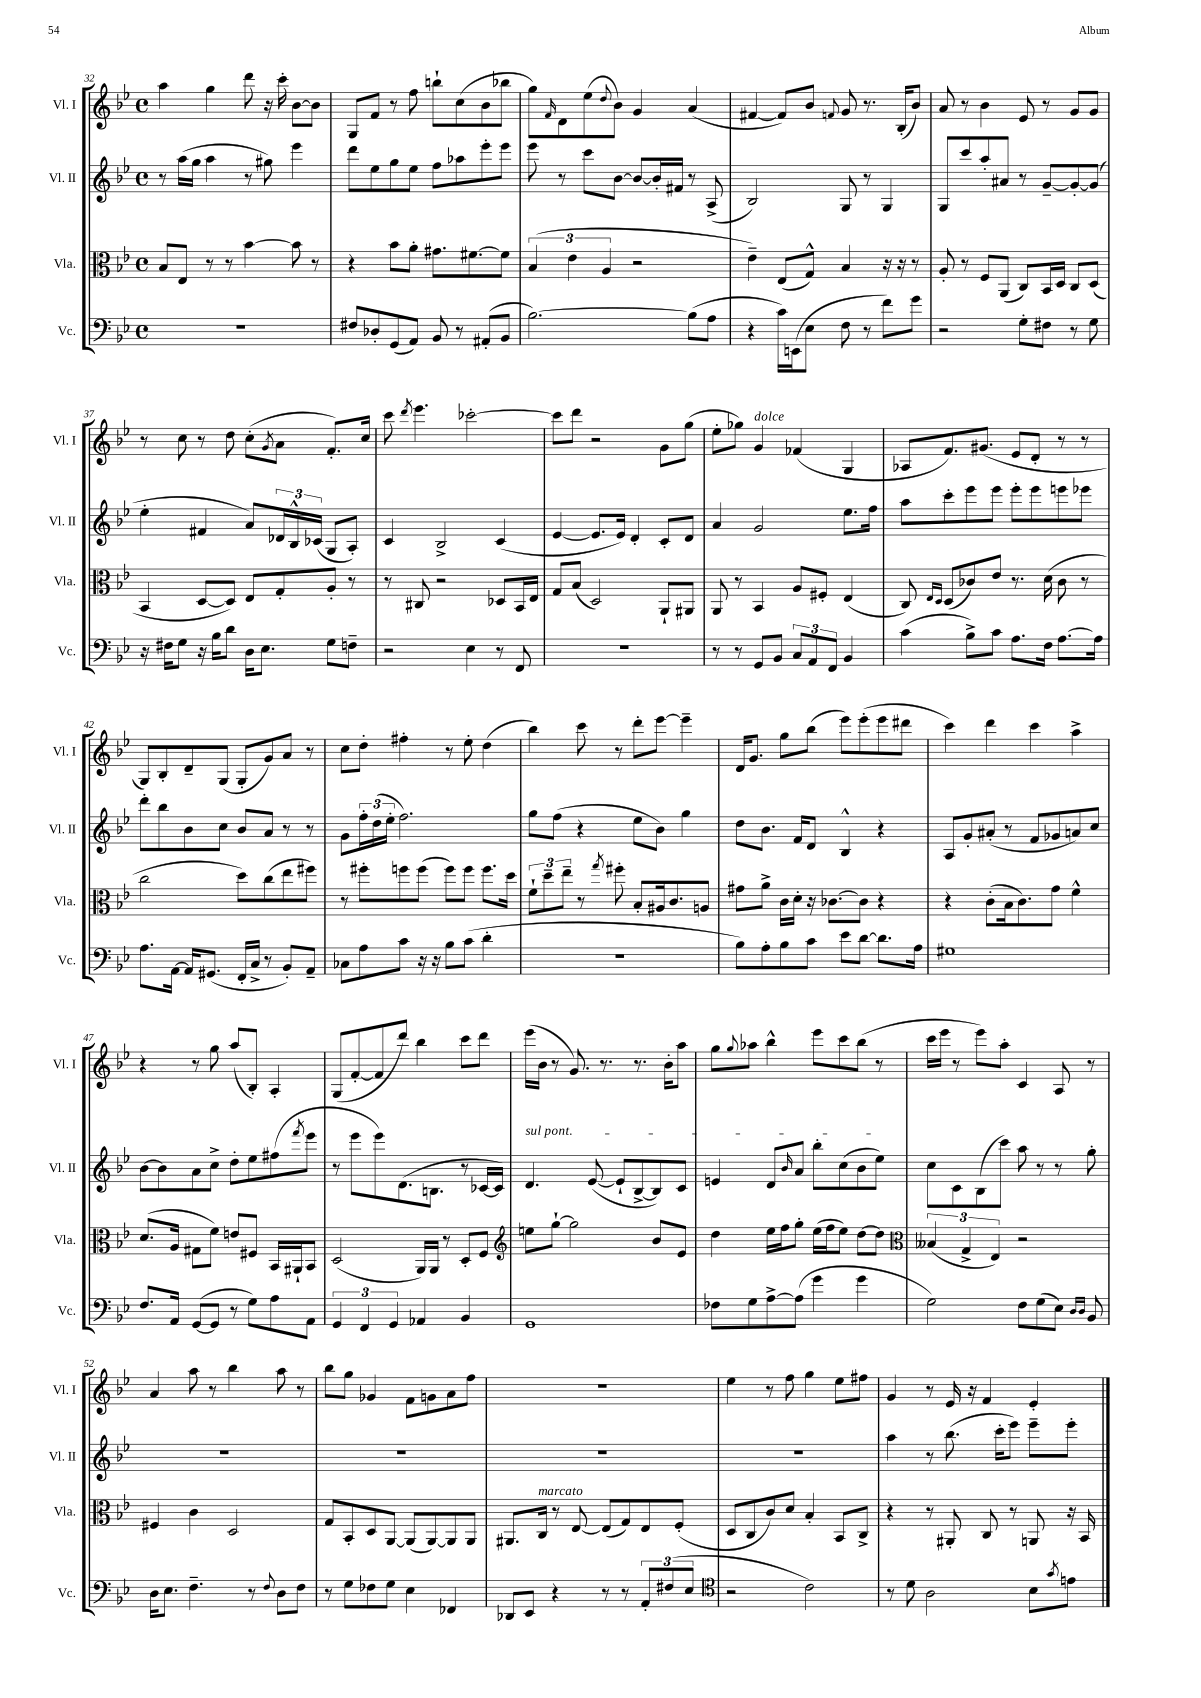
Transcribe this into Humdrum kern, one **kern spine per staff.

**kern	**kern	**kern	**kern
*part4	*part3	*part2	*part1
*staff4	*staff3	*staff2	*staff1
*I"Vc.	*I"Vla.	*I"Vl. II	*I"Vl. I
*I'Vc.	*I'Vla.	*I'Vl. II	*I'Vl. I
*clefF4	*clefC3	*clefG2	*clefG2
*k[b-e-]	*k[b-e-]	*k[b-e-]	*k[b-e-]
*M4/4	*M4/4	*M4/4	*M4/4
*met(c)	*met(c)	*met(c)	*met(c)
=32	=32	=32	=32
1r	8B-/L	8r	4aa\
.	8E-/J	(16aa\LL	.
.	.	16gg\JJ	.
.	8r	4aa\	4gg\
.	8r	.	.
.	[4b-\	8r	8ddd\
.	.	8gg#X\)	16r
.	.	.	16ccc'\
.	8b-\]	4eee-\	[8b-\L
.	8r	.	8b-\J]
=33	=33	=33	=33
8F#X/L	4r	8ddd\L	8G/L
8D-X'/	.	8ee-\	8f/J
(8GG/	8b-\L	8gg\	8r
8AA/J)	8a'\J	8ee-\J	8ff\
8BB-/	8.g#X\L	8ff\L	8bbn`\L
8r	.	8aa-X\	(8cc\
.	[8.f#X\	.	.
(8AA#X'/L	.	8eee-'\	8b-\
8BB-/J	8f#\J]	8eee-\J	8bb-X\J
=34	=34	=34	=34
[2.B-\)	(6B-/	8eee-\	8gg\L)
.	.	.	16qqf/
.	.	8r	8d\
.	6e-\	.	.
.	.	8ccc\L	(8ee-\
.	6A/	.	.
.	.	.	8qqdd/
.	.	[8b-\J	8b-\J)
.	2r	8b-/L_	4g/
.	.	16b-'/L]	.
.	.	16f#X/JJ	.
(8B-\L]	.	8r	(4a/
8A\J	.	(8A^/	.
=35	=35	=35	=35
4r	4e-~\)	2B-/)	[4f#X/
16c\LL)	(8E-/L	.	8f#/L])
(16EEn\J	.	.	.
8E-\J	8G^^/J)	.	8b-/J
.	.	.	8qqfn/
8F\	4B-/	8G/	8g/
8r	.	8r	8.r
8f\L)	16r	4G/	.
.	16r	.	(16B-'/KL
8g\J	8r	.	8b-/J)
=36	=36	=36	=36
2r	8A'/	8G/L	8a/
.	8r	8ccc/	8r
.	8F/L	8aa'/	4b-\
.	(8AA/J	8a#X/J	.
8G'\L	8C/L)	8r	8e-/
8F#X\J	16BB-/L	[8g~/L	8r
.	16D/JJ	.	.
8r	8C/L	8g'/_	8g/L
8G\	(8D/J	(8g/J]	8g/J
!!LO:LB:g=z
=37	=37	=37	=37
16r	4BB-/	4ee-'\	8r
16F#X\KL	.	.	.
8G\J	.	.	8cc\
16r	[8D/L	4f#X/	8r
16B-\KL	.	.	.
8d\J	8D/J])	.	8dd\
16D\KL	8E-/L	8a/L)	(8cc'\L
8.E-\J	.	.	.
.	.	.	8qg/
.	8G'/	24d-X/L	8a\J
.	.	24B-^^/	.
.	.	(24c-X/JJ	.
8G\L	8A'/J	8G/L	8.f'/L)
8Fn~\J	8r	8A'/J)	.
.	.	.	16cc/Jk
=38	=38	=38	=38
2r	8r	4c/	8ccc\
.	.	.	8qddd/
.	8C#X/	.	4.eee-\
.	2r	2B-^/	.
4E-\	.	.	[2ccc-X'\
8r	8D-X/L	(4c/	.
8FF/	16BB-/L	.	.
.	16E-/JJ	.	.
=39	=39	=39	=39
1r	8G/L	[4e-/	8ccc-\L]
.	(8B-/J	.	8ddd\J
.	2D/)	8.e-/L]	2r
.	.	16e-/Jk)	.
.	.	4d'/	.
.	8AA`/L	8c'/L	8g\L
.	8AA#X/J	8d/J	(8gg\J
=40	=40	=40	=40
8r	8AA/	4a/	8ee-'\L
8r	8r	.	8gg-X\J)
!	!	!	!LO:TX:a:i:t=dolce
8GG/L	4BB-/	2g/	4g/
8BB-/J	.	.	.
12C/L	8A/L	.	(4f-X/
12AA/	.	.	.
.	8F#X'/J	.	.
12FF/J	.	.	.
4BB-/	(4E-/	8.ee-\L	4G/
.	.	16ff\Jk	.
=41	=41	=41	=41
(4c\	8C/)	8aa\L	8A-X/L
.	16qqE-/LL	.	.
.	16qqD/JJ	.	.
.	(8D/L	8ccc'\	8.f/)
8B-^\L)	8c-X/)	8eee-\	.
.	.	.	(8.g#X/J
8c\J	8e-/J	8eee-\J	.
8.A\L	8.r	8eee-'\L	8e-/L
.	.	8eee-\	8d'/J
16F\Jk	(16d\	.	.
[8.A\L	8c-\	8eeen\	8r
.	8r	8eee-X\J	8r
16A\Jk]	.	.	.
!!LO:LB:g=z
=42	=42	=42	=42
8.A\L	2cc\	8ddd'\L	8G/L)
.	.	8bb-\	8B-'/
[16AA\Jk	.	.	.
16AA/KL]	.	8b-\	8d~/
(8.GG#X/J	.	.	.
.	.	8cc\J	(8G/J
16FF'/LL	8dd\L)	8b-/L	8G'/L
16C^/JJ	.	.	.
8r	(8cc\	8a/J	8g/)
8BB-'/L)	8ee-\	8r	8a/J
8AA~/J	8ff#X\J)	8r	8r
=43	=43	=43	=43
8C-X\L	8r	8g\L	8cc\L
8A\	8ff#X'\L	24ff'\L	8dd'\J
.	.	(24dd\	.
.	.	24ee-'\JJ	.
8c\J	8ffn\	2.ff\)	4ff#X'\
16r	(8ff\J	.	.
16r	.	.	.
8B-\L	8ff\L)	.	8r
(8c\J	8ff\J	.	8ee-'\
4d'\	8.ff\L	.	(4dd\
.	16dd\Jk	.	.
=44	=44	=44	=44
1r	12f`\L	8gg\L	4bb-\)
.	12dd~\	.	.
.	.	(8ff\J	.
.	12ee-~\J	.	.
.	8r	4r	8ccc\
.	8qgg/	.	.
.	8ff#X'\	.	8r
.	8B-'/L	8ee-\L	8ddd'\L
.	16A#X/k	8b-\J)	[8eee-\J
.	8.c/	.	.
.	.	4gg\	4eee-~\]
.	8An/J	.	.
=45	=45	=45	=45
8B-\L)	8g#X\L	8dd\L	16d/KL
.	.	.	8.g/J
8A'\	8a^\J	8.b-\J	.
8B-\	16c\LL	.	8gg\L
.	16d'\JJ	16f/KL	.
8c\J	16r	8d/J	(8bb-\J
.	[8.c-X\L	.	.
8e-\L	.	4B-^^/	8eee-\L)
[8d\J	8c-\J]	.	(8eee-'\
8.d\L]	4r	4r	8eee-\
.	.	.	8ddd#X\J
16A\Jk	.	.	.
=46	=46	=46	=46
1G#X	4r	8A/L	4ccc\)
.	.	8g'/	.
.	(8c'\L	(8a#X'/J	4ddd\
.	16B-\k	8r	.
.	8.c\)	.	.
.	.	8f/L	4ccc\
.	8g\J	8g-X/	.
.	4f^^\	8an/)	4aa^\
.	.	8cc/J	.
!!LO:LB:g=z
=47	=47	=47	=47
8.F/L	(8.d/L	[8b-\L	4r
.	.	8b-\]	.
16AA/Jk	16A/Jk	.	.
([8GG/L	8G#X\L	8a\	8r
8GG/J]	8f\J)	8cc^\J	8gg\
8r	8en/L	8dd'\L	(8aa/L
8G\L)	8F#X/J	8ee-\	8B-'/J)
8A\	16BB-/LL	(8ff#X\	4A'/
.	16AA#X`/J	.	.
.	.	8qfff/	.
8AA\J	8BB-/J	8eee-\J	.
=48	=48	=48	=48
6GG/	(2D/	8r	(8G/L
.	.	8eee-\L	[8f'/
6FF/	.	.	.
.	.	8eee-\)	8f/]
6GG/	.	.	.
.	.	(8.d\	8ddd/J)
4AA-X/	16AA/LL)	.	4bb-\
.	16AA/JJ	8.Bn\J	.
.	8r	.	.
4BB-/	8D'/L	8r	8ccc\L
.	8F/J	[16c-X/LL	8ddd\J
.	.	16c-/JJ])	.
=49	=49	=49	=49
*	*clefG2	*	*
!	!	!LO:TX:a:i:t=sul pont.	!
1GG	8een\L	4.d/	(16eee-\LL
.	.	.	16b-\JJ
.	[8gg`\J	.	8r
.	2gg\]	.	8.g/)
.	.	([8e-/	.
.	.	.	8.r
.	.	8e-`/L]	.
.	.	[8B-^/	8.r
.	8b-/L	8B-/])	.
.	.	.	16b-'\KL
.	8e-/J	8c/J	8aa\J
=50	=50	=50	=50
8F-X\L	4dd\	4en/	8gg\L
.	.	.	8qqgg/
8G\	.	.	8aa-X\J
[8A^\	16ee-\LL	8d/L	4bb-^^\
.	16ff\J	.	.
.	.	16qqb-/	.
(8A\J]	8gg'\J	8a/J	.
4g\	(16ee-\LL	8bb-'\L	8eee-\L
.	16ff\J	.	.
.	8ee-\J)	(8cc\	8ccc\
4g\	[8dd\L	8b-\	(8bb-\J
.	8dd\J]	8ee-\J)	8r
=51	=51	=51	=51
*	*clefC3	*	*
2G\)	(6B--X/	8cc\L	16ccc\LL
.	.	.	16eee-\JJ
.	.	8c\	8r
.	6G^/	.	.
.	.	(8B-\	8eee-\L)
.	6E-/)	.	.
.	.	8ccc\J)	8aa'\J
8F\L	2r	8aa\	4c/
(8G\	.	8r	.
8E-\J)	.	8r	8A/
16qqD/LL	.	.	.
16qqD/JJ	.	.	.
8BB-/	.	8gg'\	8r
!!LO:LB:g=z
=52	=52	=52	=52
16D\KL	4F#X/	1r	4a/
8.E-\J	.	.	.
4.F~\	4c\	.	8aa\
.	.	.	8r
.	2D/	.	4bb-\
8r	.	.	.
8qqF/	.	.	.
8D\L	.	.	8aa\
8F\J	.	.	8r
=53	=53	=53	=53
8r	8G/L	1r	8bb-\L
8G\L	8BB-'/	.	8gg\J
8F-X\	8D/	.	4g-X/
8G\J	[8AA/J	.	.
4E-\	(8AA/L]	.	8f\L
.	[8AA/)	.	8gn\
4FF-X/	8AA/]	.	8a\
.	8AA/J	.	8ff\J
=54	=54	=54	=54
8DD-X/L	8.AA#X/L	1r	1r
8EE-/J	.	.	.
!	!LO:TX:a:i:t=marcato	!	!
.	16C/Jk	.	.
4r	8r	.	.
.	[8E-/	.	.
8r	(8E-/L]	.	.
8r	8G/)	.	.
12AA'/L	8E-/	.	.
(12F#X/	.	.	.
.	(8F'/J	.	.
12E-/J	.	.	.
=55	=55	=55	=55
*clefC4	*	*	*
2r	8D/L	1r	4ee-\
.	8C/	.	.
.	8c/)	.	8r
.	8d/J	.	8ff\
2c\)	4B-'/	.	4gg\
.	8BB-/L	.	8ee-\L
.	8C^/J	.	8ff#X\J
=56	=56	=56	=56
8r	4r	4aa\	4g/
8d\	.	.	.
2A\	8r	8r	8r
.	8AA#X'/	(8.bb-\	16e-/
.	.	.	16r
.	8C/	.	4f/
.	.	16ccc'\KL	.
.	8r	8eee-\J)	.
8B-\L	8AAn/	8eee-~\L	4e-'/
8qg/	.	.	.
8en\J	16r	8eee-'\J	.
.	16BB-/	.	.
==	==	==	==
*-	*-	*-	*-
